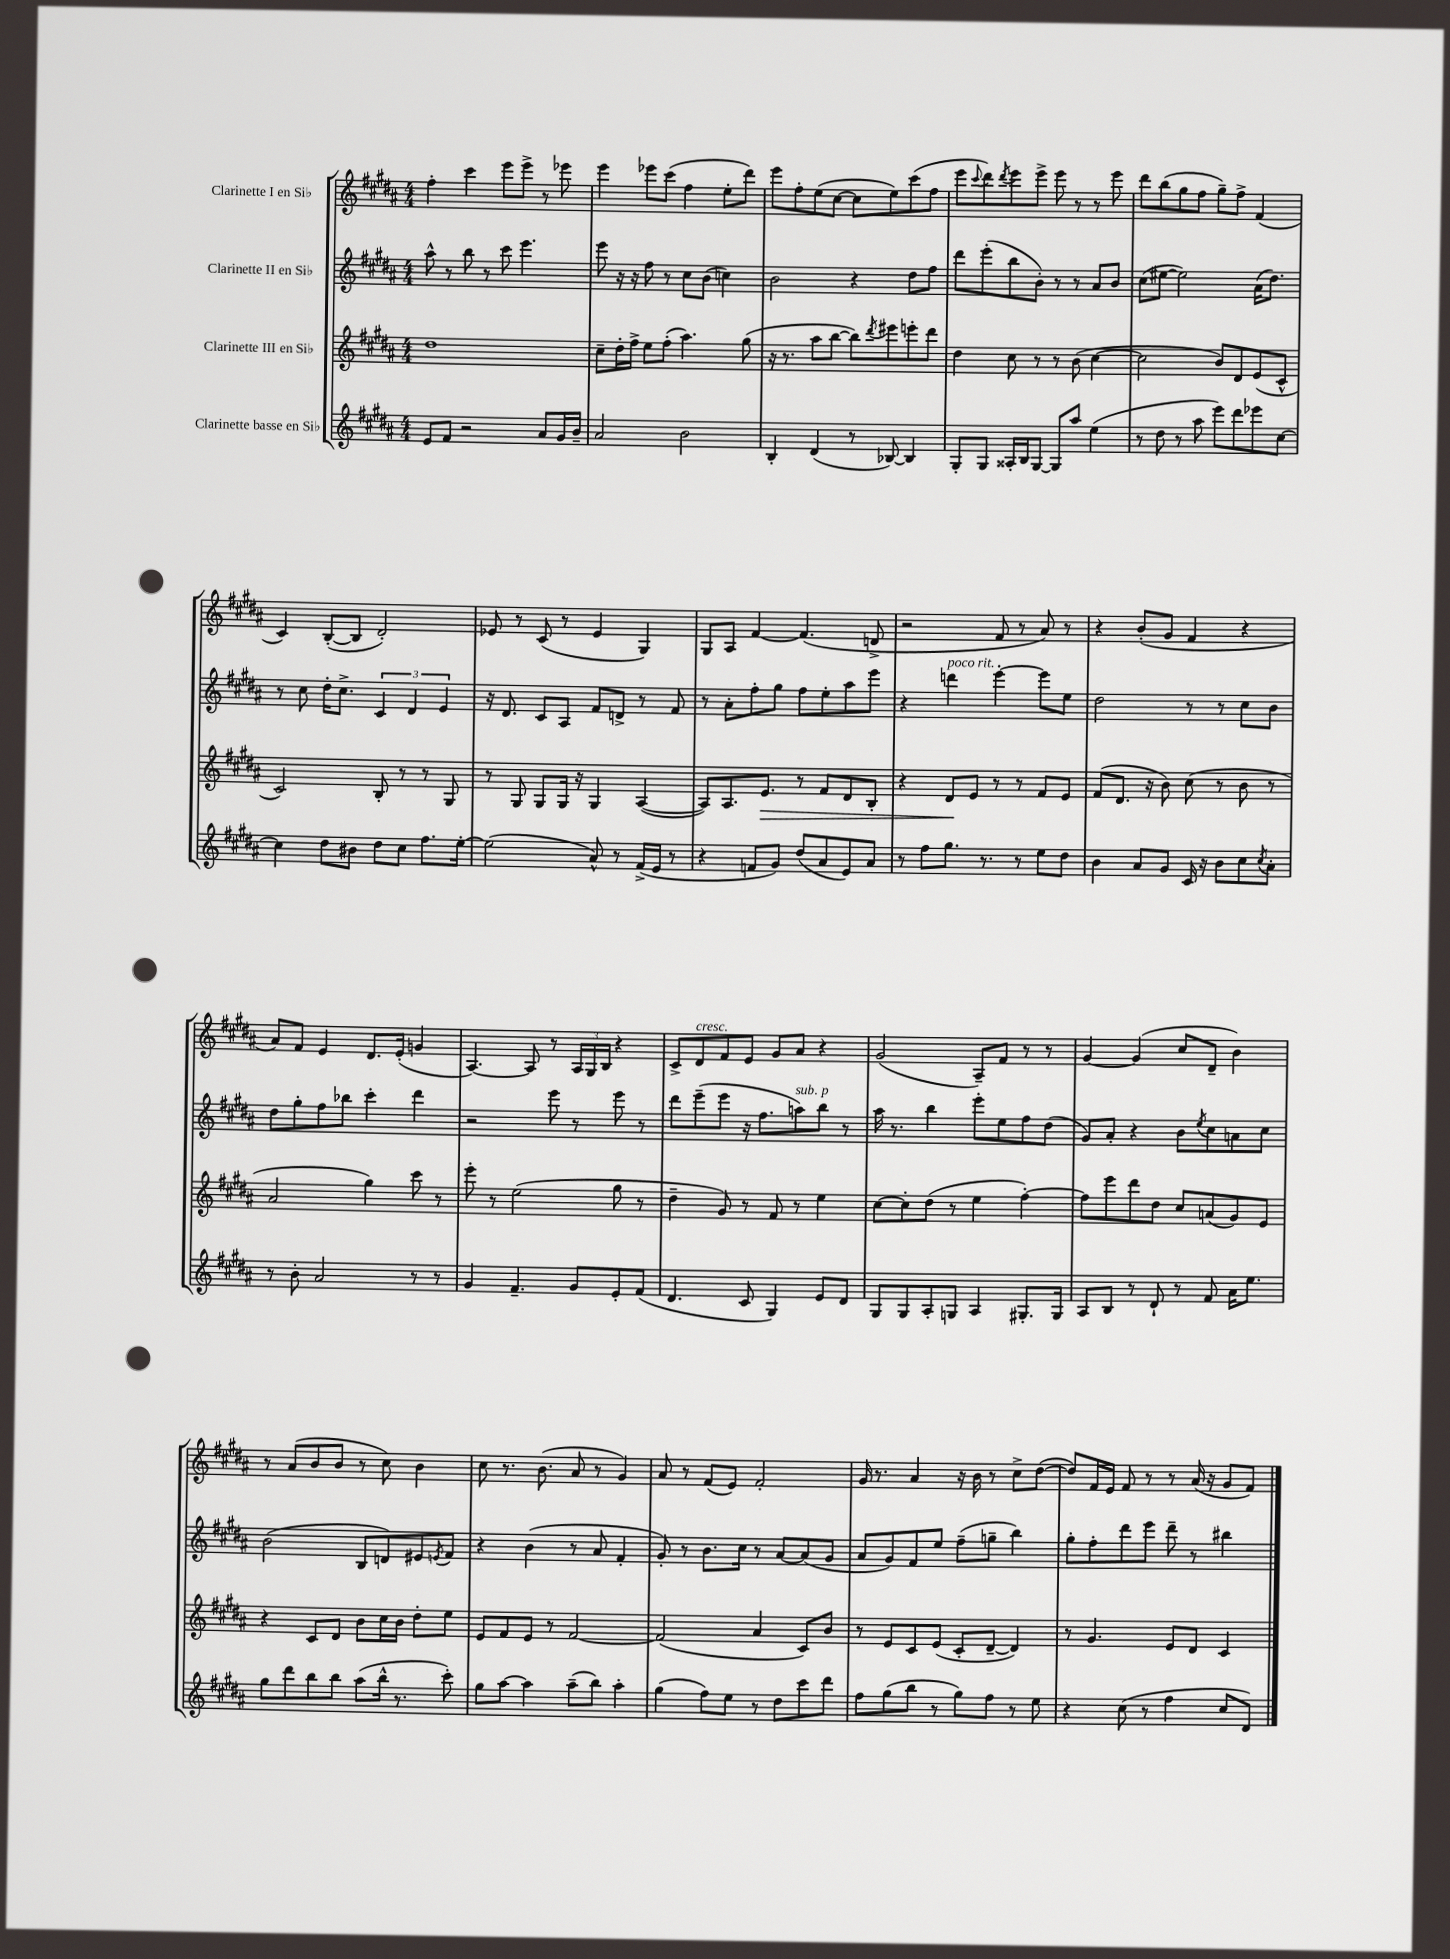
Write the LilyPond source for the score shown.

<<
\new StaffGroup <<
\new Staff = "s0" \with { instrumentName = "Clarinette I en Sib" } {
    \clef treble \key b \major \numericTimeSignature \time 4/4
    fis''4-. cis'''4 e'''8 e'''8-> r8 ees'''8 |
    e'''4 ees'''8 cis'''8( fis''4 e''8-. dis'''8) |
    e'''8 fis''8-. e''8( cis''8~ cis''8 e''8) cis'''8( fis''8 |
    e'''8 \appoggiatura { cis'''8 } dis'''8) \acciaccatura { dis'''8 } e'''8 e'''8-> e'''8 r8 r8 e'''8 |
    dis'''8 b''8( gis''8 fis''8 gis''8--) fis''8-> fis'4( |
    cis'4) b8~-.( b8 dis'2-.) |
    ees'8 r8 cis'8( r8 ees'4 gis4) |
    gis8 ais8 fis'4~ fis'4.( d'8-> |
    r2 fis'8 r8 ais'8) r8 |
    r4 b'8-.( gis'8 fis'4 r4 |
    ais'8) fis'8 e'4 dis'8. e'16-.( g'4 |
    ais4.~) ais8 r8 \tuplet 3/2 { ais16 gis16 b16 } r4 |
    cis'8-> dis'8^\markup { \italic "cresc." } fis'8 e'8 gis'8 ais'8 r4 |
    gis'2( ais8--) fis'8 r8 r8 |
    gis'4~ gis'4( cis''8 dis'8-- b'4) |
    r8 ais'8( b'8 b'8 r8 cis''8) b'4 |
    cis''8 r8. b'8.( ais'8 r8 gis'4) |
    ais'8 r8 fis'8( e'8) fis'2-. |
    gis'16 r8. ais'4 r16 b'16 r8 cis''8-> dis''8~( |
    dis''8) fis'16 e'16 fis'8 r8 r8 ais'16( r16 gis'8 fis'8) \bar "|." |
}
\new Staff = "s1" \with { instrumentName = "Clarinette II en Sib" } {
    \clef treble \key b \major \numericTimeSignature \time 4/4
    ais''8-^ r8 b''8 r8 cis'''8 e'''4. |
    e'''8 r16 r16 fis''8 r8 cis''8 b'8( c''4) |
    b'2 r4 dis''8 fis''8 |
    dis'''8 e'''8-.( b''8 b'8-.) r8 r8 ais'8 b'8 |
    cis''8( eis''8~ eis''2) ais'16( dis''8.) |
    r8 cis''8 dis''16-. cis''8.-> \tuplet 3/2 { cis'4 dis'4 e'4 } |
    r16 dis'8. cis'8 ais8 fis'8 d'8-> r8 fis'8 |
    r8 ais'8-. fis''8-. gis''8 fis''8 e''8-. ais''8 e'''8 |
    r4 d'''4^\markup { \italic "poco rit." } e'''4~-. e'''8 e''8 |
    dis''2 r8 r8 cis''8 b'8 |
    dis''8 gis''8-. fis''8 bes''8 cis'''4-. dis'''4 |
    r2 e'''8 r8 e'''8 r8 |
    dis'''8 e'''8--( e'''8 r16 fis''8. a''8^\markup { \italic "sub. p" }) b''8 r8 |
    ais''16 r8. b''4 e'''8-. e''8 fis''8 dis''8( |
    gis'8) ais'8-. r4 b'8 \acciaccatura { e''8 } cis''8 a'8 cis''8 |
    b'2( b8 d'8) eis'8 \acciaccatura { e'8 } fis'8 |
    r4 b'4( r8 ais'8 fis'4-. |
    gis'8-.) r8 b'8. cis''16 r8 ais'8~ ais'8( gis'8 |
    ais'8 gis'8) fis'8 e''8 fis''8--( g''8-- b''4) |
    gis''8-. fis''8-. dis'''8 e'''8 dis'''8-- r8 bis''4 \bar "|." |
}
\new Staff = "s2" \with { instrumentName = "Clarinette III en Sib" } {
    \clef treble \key b \major \numericTimeSignature \time 4/4
    dis''1 |
    cis''8-- dis''16-. fis''16-> e''8 fis''8-.( ais''4.) gis''8( |
    r16 r8. ais''8 b''8~ b''8) \acciaccatura { dis'''8 } eis'''8 e'''8-. dis'''8 |
    dis''4 cis''8 r8 r8 b'8( cis''4~ |
    cis''2 b'8) dis'8 e'8( cis'8-^ |
    cis'2) b8-. r8 r8 gis8 |
    r8 gis8 gis8 gis16 r16 gis4 ais4~( |
    ais8) ais8. e'8.\> r8 fis'8 dis'8 b8-. |
    r4 dis'8\! e'8 r8 r8 fis'8 e'8 |
    fis'8( dis'8. r16 b'8) cis''8( r8 b'8 r8 |
    ais'2 gis''4) cis'''8 r8 |
    e'''8-. r8 e''2( gis''8 r8 |
    dis''4-- gis'8) r8 fis'8 r8 e''4 |
    cis''8~ cis''8-. dis''8( r8 e''4 fis''4~-.) |
    fis''8 e'''8 dis'''8 dis''8 cis''8 a'8( gis'8) e'8 |
    r4 cis'8 dis'8 b'8 cis''16 b'16 dis''8-. e''8 |
    e'8 fis'8 e'8 r8 fis'2~ |
    fis'2( ais'4 cis'8) b'8 |
    r8 e'8 cis'8 e'8( cis'8-. dis'8~-- dis'4) |
    r8 gis'4. e'8 dis'8 cis'4 \bar "|." |
}
\new Staff = "s3" \with { instrumentName = "Clarinette basse en Sib" } {
    \clef treble \key b \major \numericTimeSignature \time 4/4
    e'8 fis'8 r2 ais'8 gis'16 b'16-- |
    ais'2 b'2 |
    b4-. dis'4( r8 bes8~) bes4 |
    gis8-. gis8 aisis16-. b16 gis8~ gis8 ais''8 e''4( |
    r8 dis''8 r8 ais''8 e'''8) dis'''8 ees'''8 cis''8~ |
    cis''4 dis''8 bis'8 dis''8 cis''8 fis''8. e''16~-. |
    e''2( ais'8-^) r8 fis'16->( e'16 r8 |
    r4 f'8 gis'8) dis''8( ais'8 e'8) ais'8 |
    r8 fis''8 gis''8. r8. r8 e''8 dis''8 |
    b'4 ais'8 gis'8 cis'16 r16 b'8 cis''8 \acciaccatura { cis''8 } ais'8-. |
    r8 b'8-. ais'2 r8 r8 |
    gis'4 fis'4.-- gis'8 e'8-. fis'8( |
    dis'4. cis'8 gis4) e'8 dis'8 |
    gis8 gis8 ais8-. g8 ais4 gis8.-. gis16 |
    ais8 b8 r8 dis'8-! r8 fis'8 ais'16 e''8. |
    gis''8 dis'''8 b''8 b''8 ais''8( b''16-^ r8. cis'''8-.) |
    gis''8 ais''8~ ais''4 ais''8--( b''8) ais''4-. |
    gis''4( fis''8) e''8 r8 dis''8 cis'''8 dis'''8 |
    fis''8 gis''8( b''8 r8 gis''8) fis''8 r8 e''8 |
    r4 cis''8( r8 fis''4 cis''8 dis'8) \bar "|." |
}
>>
>>
\layout { \context { \Score \remove "Bar_number_engraver" } }
